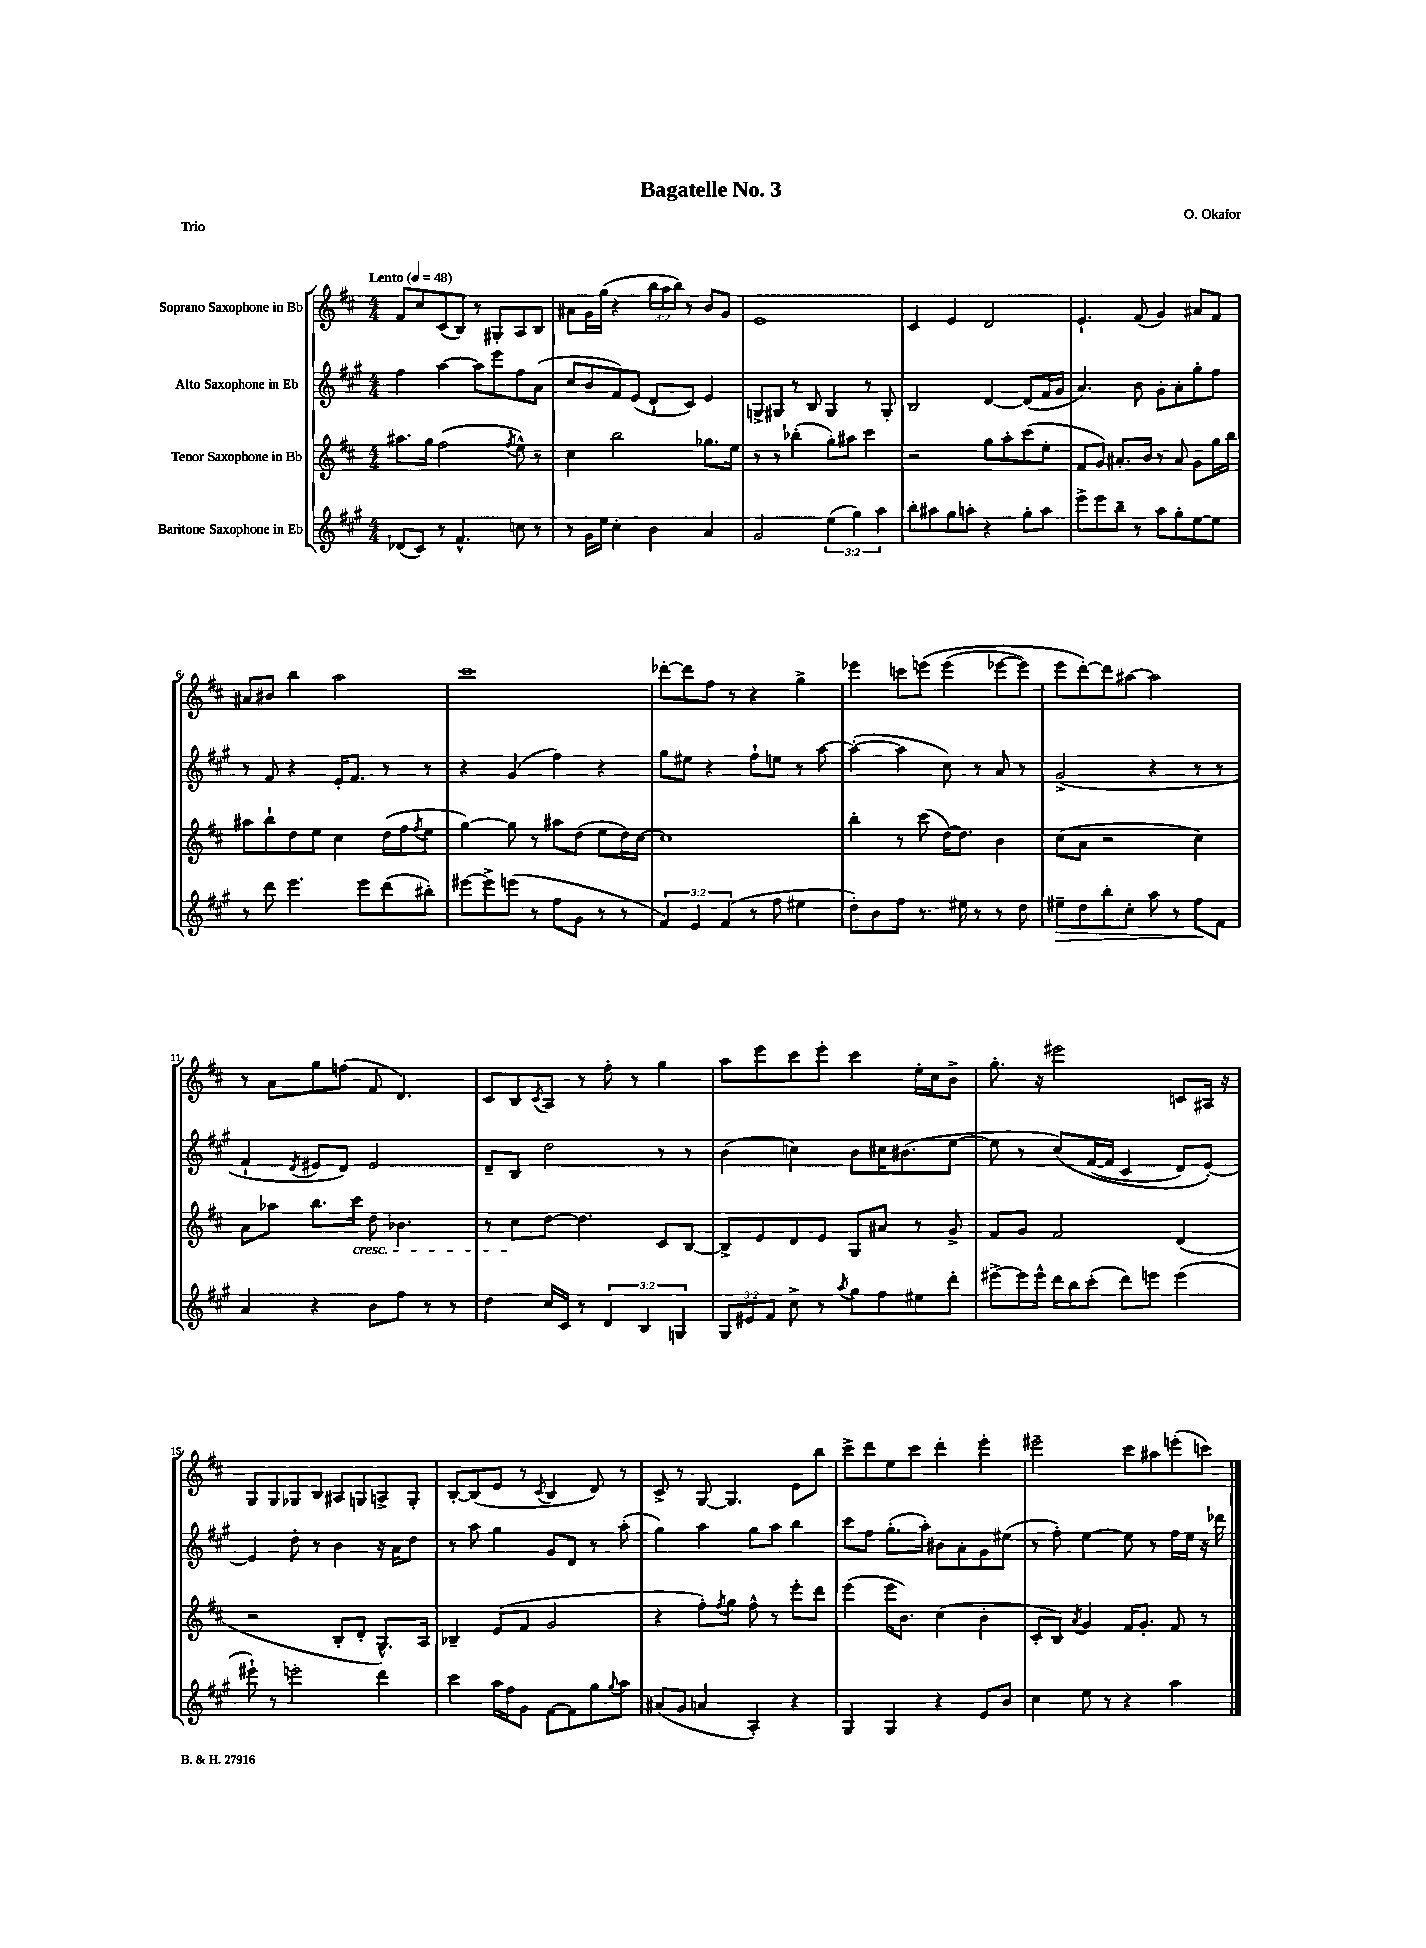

**kern	**kern	**kern	**kern
*staff4	*staff3	*staff2	*staff1
*clefG2	*clefG2	*clefG2	*clefG2
*k[f#c#g#]	*k[f#c#]	*k[f#c#g#]	*k[f#c#]
*M4/4	*M4/4	*M4/4	*M4/4
*MM48	*MM48	*MM48	*MM48
(8d-	8.aa#	4ff#	8f#
8c#)	.	.	8cc#
.	16gg	.	.
8r	(2ff#	[4aa	(8c#
4.f#^^	.	.	8B)
.	.	8aa]	8r
.	.	8eee	8G#'
.	8qff#	.	.
8cc	8ee^^)	8ff#	8A
8r	8r	(8a	8B
=	=	=	=
8r	4cc#	8cc#	8a#
16g#	.	8b	16g
16ee	.	.	(16gg
4cc#'	2bb	8f#)	4r
.	.	(8e	.
4b	.	8d`	24bb
.	.	.	24aa
.	.	.	24bb)
.	.	8c#)	8r
4a	8.gg-	4e	8b
.	.	.	8g
.	16ee	.	.
=	=	=	=
2g#	8r	8G^	1e
.	8r	8G#	.
.	(4bb-'	8r	.
.	.	8B	.
(6ee	8gg')	4G#	.
.	8aa#	.	.
6gg#)	.	.	.
.	4ccc#	8r	.
6aa	.	.	.
.	.	8G#'	.
=	=	=	=
8bb'	2r	2B	4c#
8aa#	.	.	.
8gg#	.	.	4e
8aa'	.	.	.
4r	8gg	[4d	2d
.	8aa'	.	.
8gg#'	(8ccc#	(8d]	.
8aa	8ee'	16f#	.
.	.	16g#	.
=	=	=	=
8eee^	8f#	4.a)	4.e`
8eee	8g)	.	.
8bb~	8.a#'	.	.
8r	.	8b	(8f#
.	16b	.	.
8aa	8r	8g#'	4g)
8gg#'	8a#	8a'	.
[8ee	8g	8gg#'	8a#
8ee]	16gg	8ff#	8f#
.	16bb	.	.
=	=	=	=
8r	8aa#	8r	8a#
8ddd	8bb`	8f#	8b#
4.eee	8dd	4r	4bb
.	8ee	.	.
.	4cc#	16e'	2aa
.	.	8.f#	.
8eee	.	.	.
(8ddd	(16dd	8r	.
.	16ff#	.	.
.	8qff#	.	.
8bb#')	8ee	8r	.
=	=	=	=
[8eee#	[4gg)	4r	1ccc#
8eee#^]	.	.	.
(8eee	8gg]	(4g#	.
8r	8r	.	.
8ff#	8aa#	4ff#)	.
8g#	(8dd	.	.
8r	8ee	4r	.
8r	16dd)	.	.
.	[16cc#	.	.
=	=	=	=
6f#)	1cc#]	8gg#	[8ddd-'
.	.	8ee#	8ddd-]
6e	.	.	.
.	.	4r	8ff#
(6f#	.	.	.
.	.	.	8r
8r	.	8ff#`	4r
8ff#	.	8ee	.
4ee#	.	8r	4gg^
.	.	[8aa	.
=	=	=	=
8dd')	4bb'	(4aa'_	4eee-
8b	.	.	.
8ff#	8r	4aa]	8ccc
8.r	(8ccc#	.	&(8eee
.	[16dd)	8cc#)	(4eee
16ee#	8.dd]	.	.
8r	.	8r	.
8r	4b	8a	[8eee-
8dd	.	8r	8eee-])
=	=	=	=
8ee#~	(8cc#	(2g#^	8eee
8dd	8a	.	[8ddd'&)
8bb'	2r	.	8ddd]
8cc#'	.	.	[8aa#
8aa	.	4r	2aa#]
8r	.	.	.
8ff#	4cc#)	8r	.
8f#	.	8r	.
=	=	=	=
4a	8a	4f#`	8r
.	8aa-	.	8a
.	.	8qd	.
4r	8.bb	8e#	8gg
.	.	8d)	(8ff
.	16ccc#	.	.
8b	8dd	2e#	8f#
8ff#	4.b-	.	4.d)
8r	.	.	.
8r	.	.	.
=	=	=	=
4dd	8r	8d~	8c#
.	8cc#	8B	8B
.	.	.	8qc#
16cc#	[8dd	2dd	8A
16c#	.	.	.
8r	4.dd]	.	8r
6d	.	.	8ff#'
.	.	.	8r
6B	.	.	.
.	8c#	8r	4gg
6G	.	.	.
.	[8B	8r	.
=	=	=	=
12G#	8B^]	(4b	8aa
12e#	.	.	.
.	8e	.	8eee
12f#	.	.	.
8cc#^	8d	4cc)	8ccc#
8r	8e	.	8eee'
8qaa	.	.	.
8gg#	8G	8b	4ccc#
8ff#	8a#	16cc#	.
.	.	(8.b#	.
8ee#	8r	.	16ee'
.	.	.	16cc#
8ddd'	8g^	[8ee	8b^
=	=	=	=
[8eee#^	8f#	8ee]	8.gg'
16eee#]	8g	8r	.
16eee#^^	.	.	16r
16ddd	2f#	&(8cc#)	2eee#
16bb	.	.	.
(8ccc#'	.	([16f#	.
.	.	16f#]	.
8ddd)	.	4c#	.
8eee	.	.	.
(4eee	(4d	8d)	8c
.	.	[8e'&)	16A#
.	.	.	16r
=	=	=	=
8eee#`)	2r	4e]	8G
8r	.	.	8G
2eee'	.	8dd'	8G-
.	.	8r	8B
.	8B'	4b	8A#
.	8d'	.	8G
4ddd	8.G^^)	16r	8A^
.	.	16a	.
.	.	8dd	8G'
.	16A	.	.
=	=	=	=
4ccc#	4B-~	8r	[8B'
.	.	8aa	(8B]
16aa	(8e	4gg#	8e
16ff#	.	.	.
8g#	8f#	.	8r
.	.	.	8qc#
[8f#	2g	8g#	4B
8f#]	.	8d	.
8gg#	.	8r	8d)
8qqgg#	.	.	.
8aa	.	(8aa'	8r
=	=	=	=
(8a#	4r	4gg#)	8c#^
8g#	.	.	8r
4a	8ff#')	4aa	[8G
.	8qff#	.	.
.	8gg	.	4.G]
4A')	8ff#^^	8gg#	.
.	8r	8aa	.
4r	8eee'	4bb	8e
.	8ddd	.	8bb
=	=	=	=
4G#	(4eee	8ccc#	8ccc#^
.	.	8ff#	8ddd
4G#	16eee	(8.gg#'	8ee
.	8.b)	.	.
.	.	.	8ccc#
.	.	16aa')	.
4r	(4cc#	8b#	4ddd'
.	.	8a'	.
8e	4b'	8g#	4eee'
8b	.	(8ee#	.
=	=	=	=
4cc#	8c#'	8r	2eee#~
.	8B)	8ff#')	.
.	8qa	.	.
8ee	4g	[4ee	.
8r	.	.	.
4r	16f#	8ee]	8ccc#
.	8.g'	.	.
.	.	8r	8aa#
4aa	8f#	16ff#	(8eee'
.	.	16ee	.
.	8r	16r	8ccc)
.	.	16ddd-	.
==	==	==	==
*-	*-	*-	*-
